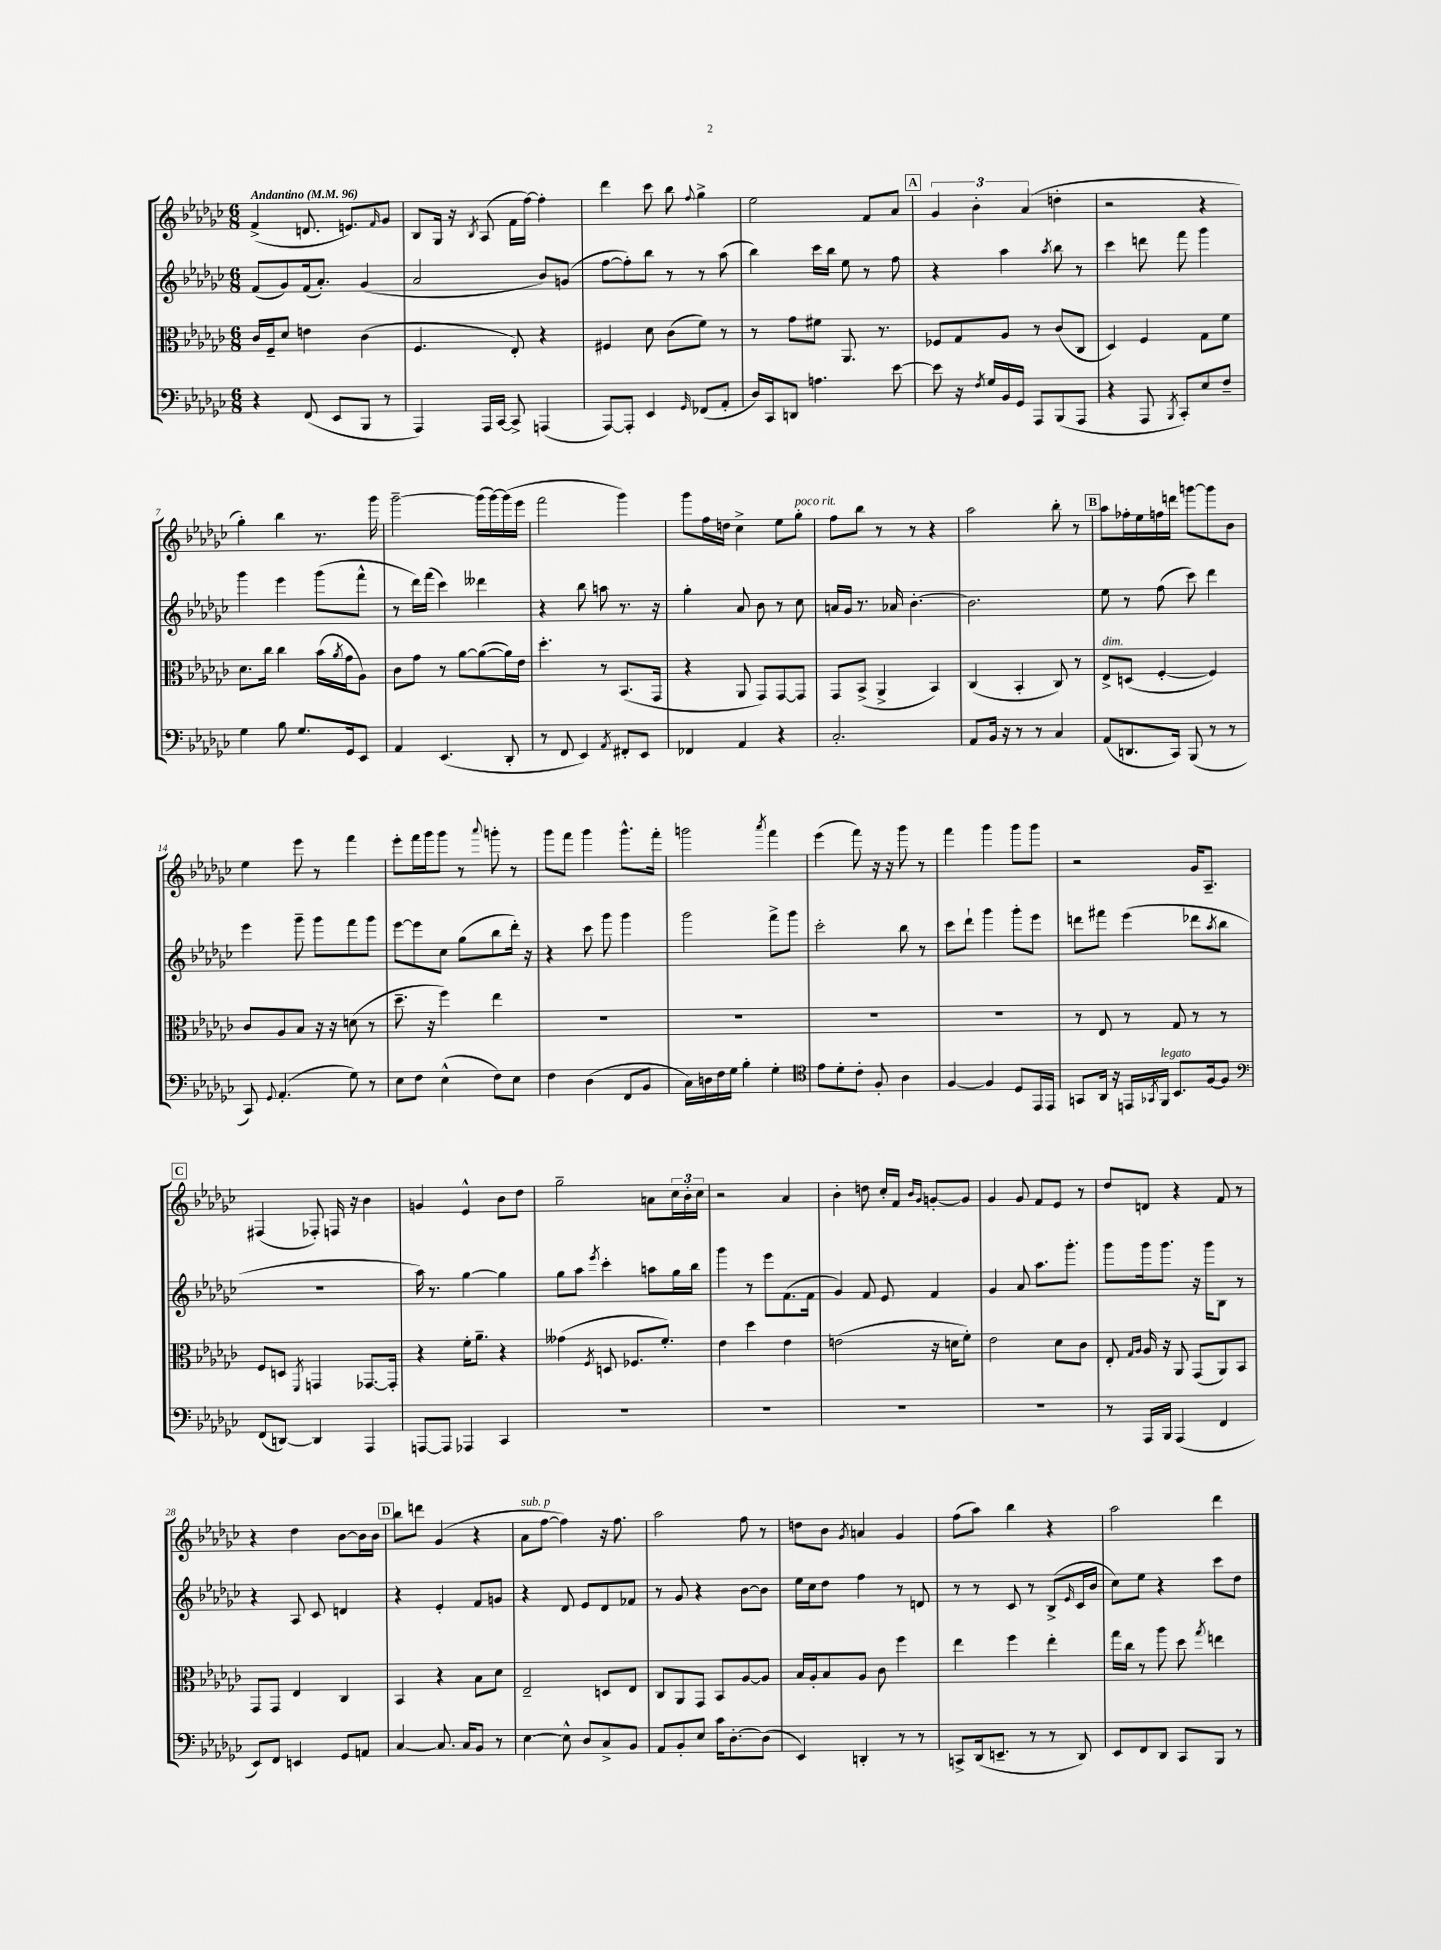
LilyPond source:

<<
\new StaffGroup <<
\new Staff = "s0" {
    \clef treble \key ges \major \numericTimeSignature \time 6/8 \tempo "Andantino" 4 = 96
    f'4->( d'8. e'8.) \grace { f'16 } ges'8 |
    bes8 ges16 r16 \acciaccatura { bes8 } aes8( f'16 f''16~) f''4-. |
    des'''4 ces'''8 bes''8 \appoggiatura { f''8 } ges''4-> |
    ees''2 f'8 aes'8 |
    \mark \markup { \box "A" } \tuplet 3/2 { ges'4 bes'4-. aes'4( } d''4-. |
    r2 r4 |
    ges''4-.) bes''4 r8. ges'''16 |
    ges'''2~-- ges'''16( ges'''16~) ges'''16( ees'''16 |
    f'''2 ges'''4) |
    ges'''8 f''16 d''16 ces''4-> ees''8 ges''8-.^\markup { \italic "poco rit." } |
    f''8 bes''8 r8 r8 r4 |
    aes''2 bes''8-. r8 |
    \mark \markup { \box "B" } aes''8 fes''16-. ees''16 f''16 d'''16 g'''8~ g'''8 bes'8 |
    ees''4 ees'''8 r8 f'''4 |
    ees'''8-. f'''16 ges'''16 ges'''8 r8 \appoggiatura { aes'''8 } g'''8-. r8 |
    ges'''8 f'''8 ges'''4 ges'''8.-^ f'''16-. |
    g'''2 \acciaccatura { aes'''8 } f'''4 |
    ees'''4( f'''8) r16 r16 ges'''8 r8 |
    f'''4 ges'''4 ges'''8 ges'''8 |
    r2 ges'16 aes8.-- |
    \mark \markup { \box "C" } fis4( fes8-.) f16 r16 bes'4 |
    g'4 ees'4-^ bes'8 des''8 |
    ges''2-- a'8 \tuplet 3/2 { ces''16 bes'16-. ces''16 } |
    r2 aes'4 |
    bes'4-. d''8 ces''16-. f'16 \grace { bes'16 ges'16 } g'8~-. g'8 |
    ges'4 ges'8 f'8 ees'8 r8 |
    des''8 d'8 r4 f'8 r8 |
    r4 des''4 bes'8~ bes'16 bes'16 |
    \mark \markup { \box "D" } bes''8 d'''8 ges'4( r4 |
    aes'8^\markup { \italic "sub. p" } f''8~ f''4) r16 f''8. |
    aes''2 f''8 r8 |
    d''8 bes'8 \acciaccatura { ges'8 } a'4 ges'4 |
    f''8( aes''8) bes''4 r4 |
    aes''2 des'''4 \bar "|." |
}
\new Staff = "s1" {
    \clef treble \key ges \major \numericTimeSignature \time 6/8
    f'8( ges'8) f'16( aes'8.-.) ges'4( |
    aes'2 bes'8) g'8( |
    f''8~ f''8-.) bes''8 r8 r8 aes''8( |
    bes''4) ces'''16 bes''16 ees''8 r8 f''8 |
    \mark \markup { \box "A" } r4 aes''4 \acciaccatura { aes''8 } bes''8 r8 |
    ces'''4 d'''8 f'''8 ges'''4 |
    ges'''4 ees'''4 ges'''8( f'''8-^ |
    r8 des'''16) f'''16( ces'''4) deses'''4 |
    r4 bes''8 a''8 r8. r16 |
    ges''4-. aes'8 bes'8 r8 ces''8 |
    a'16 ges'16 r8. aes'16 bes'4.~-. |
    bes'2. |
    \mark \markup { \box "B" } ees''8 r8 f''8( ces'''8) des'''4 |
    ees'''4 ges'''8-- ges'''8 f'''8 ges'''8 |
    ees'''8~ ees'''8 ces''8 ges''8( bes''8 des'''16-.) r16 |
    r4 ces'''8 ges'''8 ges'''4 |
    ges'''2 f'''8-> ges'''8 |
    ces'''2-. bes''8 r8 |
    ces'''8 des'''8-! ges'''4 ges'''8-. ees'''8 |
    d'''8 fis'''8 ees'''4( des'''8 \acciaccatura { aes''8 } bes''8 |
    \mark \markup { \box "C" } R2. |
    aes''16) r8. ges''4~ ges''4 |
    ges''8 aes''8 \acciaccatura { ees'''8 } ces'''4-. a''8 ges''16 bes''16 |
    ges'''4 r8 ees'''8 f'8.( f'16 |
    ges'4) f'8 ees'8 f'4 |
    ges'4 aes'8 aes''8. ges'''8.-. |
    ges'''8 ges'''16 ges'''8. r16 ges'''16 bes8 r8 |
    r4 aes8 ces'8 d'4 |
    \mark \markup { \box "D" } r4 ees'4-. f'8 g'8 |
    r4 des'8 ees'8 des'8 fes'8 |
    r8 ges'8 r4 bes'8~ bes'8 |
    ees''16 ces''16 des''8 f''4 r8 d'8 |
    r8 r8 ces'8 r8 bes8->( \grace { ees'16 } ces'16 bes'16 |
    ces''8) ees''8 r4 ces'''8 des''8 \bar "|." |
}
\new Staff = "s2" {
    \clef alto \key ges \major \numericTimeSignature \time 6/8
    ces'16 f16-- des'8 e'4 ces'4( |
    f4. ees8-.) r4 |
    fis4 des'8 ces'8( f'8) r8 |
    r8 ges'8 fis'8 aes,8. r8. |
    \mark \markup { \box "A" } fes8 ges8 aes8 r8 ces'8( ces8 |
    des4) f4 ges8 f'8 |
    des'8. ces''16 ces''4 bes'16( \acciaccatura { aes'8 } ges'16 aes8) |
    ces'8 ges'8 r8 aes'8~ aes'8~( aes'16) ees'16 |
    des''4.-. r8 bes,8.( ges,16 |
    r4 aes,8 ges,8) ges,8~ ges,8 |
    ges,8 bes,8->( aes,4-> bes,4) |
    ces4( bes,4-. ces8) r8 |
    \mark \markup { \box "B" } ees8->^\markup { \italic "dim." } d8( f4~-. f4) |
    ces'8 aes8 bes8 r16 r16 d'8( r8 |
    des''8.-- r16 f''4) ees''4 |
    R2. |
    R2. |
    R2. |
    R2. |
    r8 ees8 r8 ges8 r8 r8 |
    \mark \markup { \box "C" } f8 d8 \acciaccatura { f,8 } g,4 ges,8.~ ges,16-. |
    r4 f'16-. aes'8.-- r4 |
    geses'4( \acciaccatura { f8 } d8 fes8. f'8.-.) |
    ees'4 des''4 ees'4 |
    e'2( r16 d'16 f'8-.) |
    ees'2 des'8 ces'8 |
    ees8-. \grace { ges16 aes16 } aes16 r16 aes,8 ges,8( aes,8) bes,8 |
    ges,8 ges,8 ees4 ces4 |
    \mark \markup { \box "D" } bes,4 r4 bes8 des'8 |
    ees2-- d8 ees8 |
    ces8 aes,8 ges,8 bes,8 aes8~ aes8 |
    bes16 aes16-. bes8 aes8 ces'8 f''4 |
    ees''4 f''4 ees''4-. |
    ges''16 ces''16 r8 aes''8 des''8 \acciaccatura { ges''8 } e''4 \bar "|." |
}
\new Staff = "s3" {
    \clef bass \key ges \major \numericTimeSignature \time 6/8
    r4 f,8( ees,8 bes,,8 r8 |
    aes,,4) aes,,16 ces,16~ ces,8-> a,,4( |
    aes,,8~) aes,,8-. ees,4 \grace { ges,16 } fes,8( aes,8-. |
    des16) ces,16 d,8 a4. ees'8~ |
    \mark \markup { \box "A" } ees'8 r16 \acciaccatura { f8 } ges16 bes,16 ges,16 aes,,8 bes,,8( aes,,8 |
    r4 aes,,8 \acciaccatura { bes,,8 } ces,8-.) ees8 f8-- |
    ges4 bes8 ges8. ges,16 ees,8 |
    aes,4 ees,4.( des,8-. |
    r8 f,8 ees,4) \acciaccatura { aes,8 } fis,8-. ees,8 |
    fes,4 aes,4 r4 |
    ces2.-. |
    aes,8 bes,16 r16 r8 r8 ces4 |
    \mark \markup { \box "B" } aes,8( d,8. ces,16) bes,,8( r8 r8 |
    ces,8) \appoggiatura { ges,8 } aes,4.-.( ges8) r8 |
    ees8 f8 ees4-^( f8) ees8 |
    f4 des4( f,8 bes,8 |
    ces16) d16 f16 ges16 bes4-. ges4-. |
    \clef tenor ees'8 des'8-. ces'8-. f8-. aes4 |
    f4~ f4 des8 ees,16 ees,16 |
    g,8 aes,16 r16 e,16 \acciaccatura { ges,8 } f,16^\markup { \italic "legato" } bes,8. f16~ f8 |
    \mark \markup { \box "C" } \clef bass f,8( d,8~) d,4 aes,,4 |
    a,,8~ a,,8 aes,,4 ces,4 |
    R2. |
    R2. |
    R2. |
    R2. |
    r8 aes,,16 bes,,16 aes,,4( f,4 |
    ees,8) f,8 e,4 ges,8 a,8 |
    \mark \markup { \box "D" } ces4~ ces8. ces16 bes,8 r8 |
    ees4~ ees8-^ des8 ces8-> bes,8 |
    aes,8 bes,8-. ees8 ces'16 des8.~-. des8( |
    ees,4) d,4-. r8 r8 |
    c,8-> des,16( e,8.-- r8 r8 des,8) |
    ees,8 f,8 des,8 ces,8 bes,,8 r8 \bar "|." |
}
>>
>>
